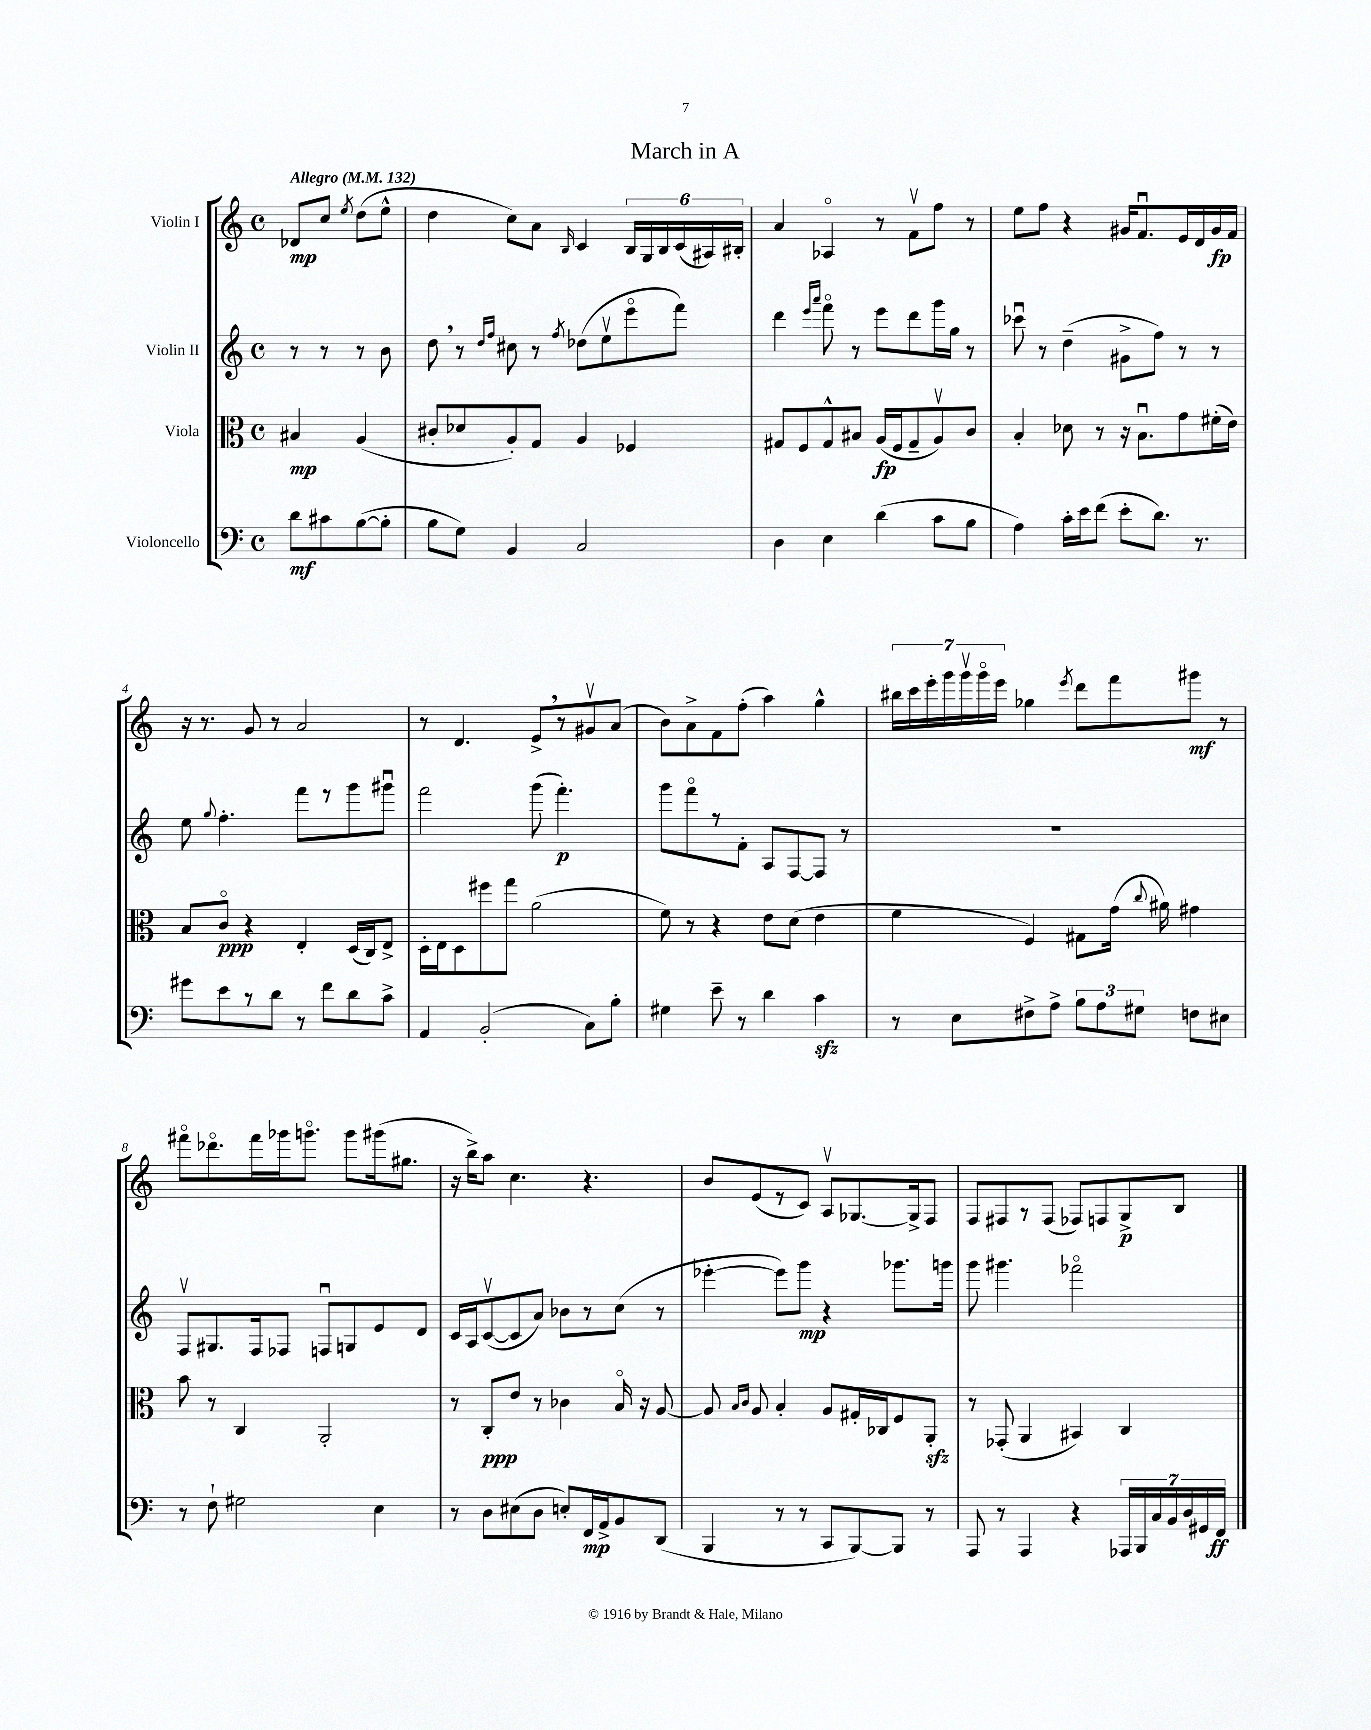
\header { title = "March in A" }
<<
\new StaffGroup <<
\new Staff = "s0" \with { instrumentName = "Violin I" } {
    \clef treble \key c \major \defaultTimeSignature \time 4/4 \partial 2 \tempo "Allegro" 4 = 132
    \autoBeamOff des'8[\mp c''8] \acciaccatura { e''8 } d''8[( e''8]-^ |
    d''4 c''8[) a'8] \grace { b16 } c'4 \tuplet 6/4 { b16[ g16 b16 c'16( ais16) bis16]-. } |
    a'4 aes4\flageolet r8 f'8[\upbow f''8] r8 |
    e''8[ f''8] r4 gis'16[ f'8.\downbow e'16 d'16 gis'16\fp f'16] |
    r16 r8. g'8 r8 a'2 |
    r8 d'4. e'8[-> \breathe r8 gis'8\upbow a'8]( |
    b'8[) a'8-> f'8 f''8]-.( a''4) g''4-^ |
    \tuplet 7/4 { bis''16[ c'''16 e'''16-. g'''16 g'''16\upbow g'''16\flageolet e'''16] } ges''4 \acciaccatura { e'''8 } d'''8[ f'''8 gis'''8]\mf r8 |
    fis'''8[\flageolet des'''8.\flageolet fis'''16 ges'''16 g'''8.]\flageolet g'''8[ gis'''16( gis''8.] |
    r16 b''16[->) a''8] c''4. r4. |
    b'8[ e'8( r8 c'8]) a8[\upbow ges8.~ ges16-> f8] |
    f8[ fis8 r8 fis8]( fes8[) f8 g8->\p b8] \bar "|." |
}
\new Staff = "s1" \with { instrumentName = "Violin II" } {
    \clef treble \key c \major \defaultTimeSignature \time 4/4 \partial 2
    \autoBeamOff r8 r8 r8 b'8 |
    d''8 \breathe r8 \grace { d''16[ f''16] } cis''8 r8 \acciaccatura { f''8 } des''8[( e''8\upbow e'''8\flageolet f'''8]) |
    d'''4 \grace { e'''16[ a'''16] } f'''8\flageolet r8 e'''8[ d'''8 g'''16 g''16] r8 |
    ces'''8\downbow r8 d''4--( gis'8[-> f''8]) r8 r8 |
    e''8 \appoggiatura { g''8 } f''4.-. f'''8[ r8 g'''8 gis'''8]\downbow |
    f'''2 g'''8( f'''4.-.\p) |
    g'''8[ f'''8\flageolet r8 f'8]-. a8[ f8~ f8] r8 |
    R1 |
    f8[\upbow gis8. f16 fes8] f8[\downbow g8 e'8 d'8] |
    c'16[ a16 c'8~\upbow( c'8 a'8]) bes'8[ r8 c''8]( r8 |
    ees'''4~-. ees'''8[) g'''8]\mp r4 ges'''8.[ g'''16] |
    g'''8 gis'''4. fes'''2\flageolet \bar "|." |
}
\new Staff = "s2" \with { instrumentName = "Viola" } {
    \clef alto \key c \major \defaultTimeSignature \time 4/4 \partial 2
    \autoBeamOff bis4\mp a4( |
    cis'8[-. des'8 a8-.) g8] a4 fes4 |
    gis8[ f8 gis8-^ bis8] a16[\fp( f16 gis8-- a8\upbow) c'8] |
    b4-. des'8 r8 r16 b8.[\downbow g'8 fis'16-.( e'16]) |
    b8[ c'8]\flageolet\ppp r4 e4-. d16[( c16) e8]-> |
    d16[-. e16 d8 fis''8 g''8] a'2( |
    f'8) r8 r4 e'8[ d'8]( e'4 |
    f'4 f4) gis8[ g'16]( \appoggiatura { c''8 } ais'16) gis'4 |
    b'8 r8 c4 a,2-. |
    r8 c8[-.\ppp e'8] r8 ces'4 b16\flageolet r16 a8~ |
    a8 \grace { b16[ c'16] } a8 b4-. a8[ gis16-. ces16 f8 a,8]-.\sfz |
    r8 ges,8-.( a,4 bis,4) c4 \bar "|." |
}
\new Staff = "s3" \with { instrumentName = "Violoncello" } {
    \clef bass \key c \major \defaultTimeSignature \time 4/4 \partial 2
    \autoBeamOff d'8[\mf cis'8 b8~( b8]-. |
    b8[ g8]) b,4 c2 |
    d4 e4 d'4( c'8[ b8] |
    a4) c'16[-. e'16 f'8]( e'8[-. d'8.]) r8. |
    gis'8[ e'8 r8 d'8] r8 f'8[ d'8 c'8]-> |
    a,4 b,2-.( c8[) b8]-. |
    gis4 e'8-- r8 d'4 c'4\sfz |
    r8 e8[ fis8-> a8]-> \tuplet 3/2 { b8[ a8 gis8] } f8[ eis8] |
    r8 f8-! gis2 e4 |
    r8 d8[ eis8( d8] e8[-.) f,16\mp a,16-> b,8 d,8]( |
    b,,4 r8 r8 c,8[ b,,8~) b,,8] r8 |
    a,,8 r8 a,,4 r4 \tuplet 7/4 { aes,,16[ b,,16 c16 b,16 d16 gis,16 f,16]\ff } \bar "|." |
}
>>
>>
